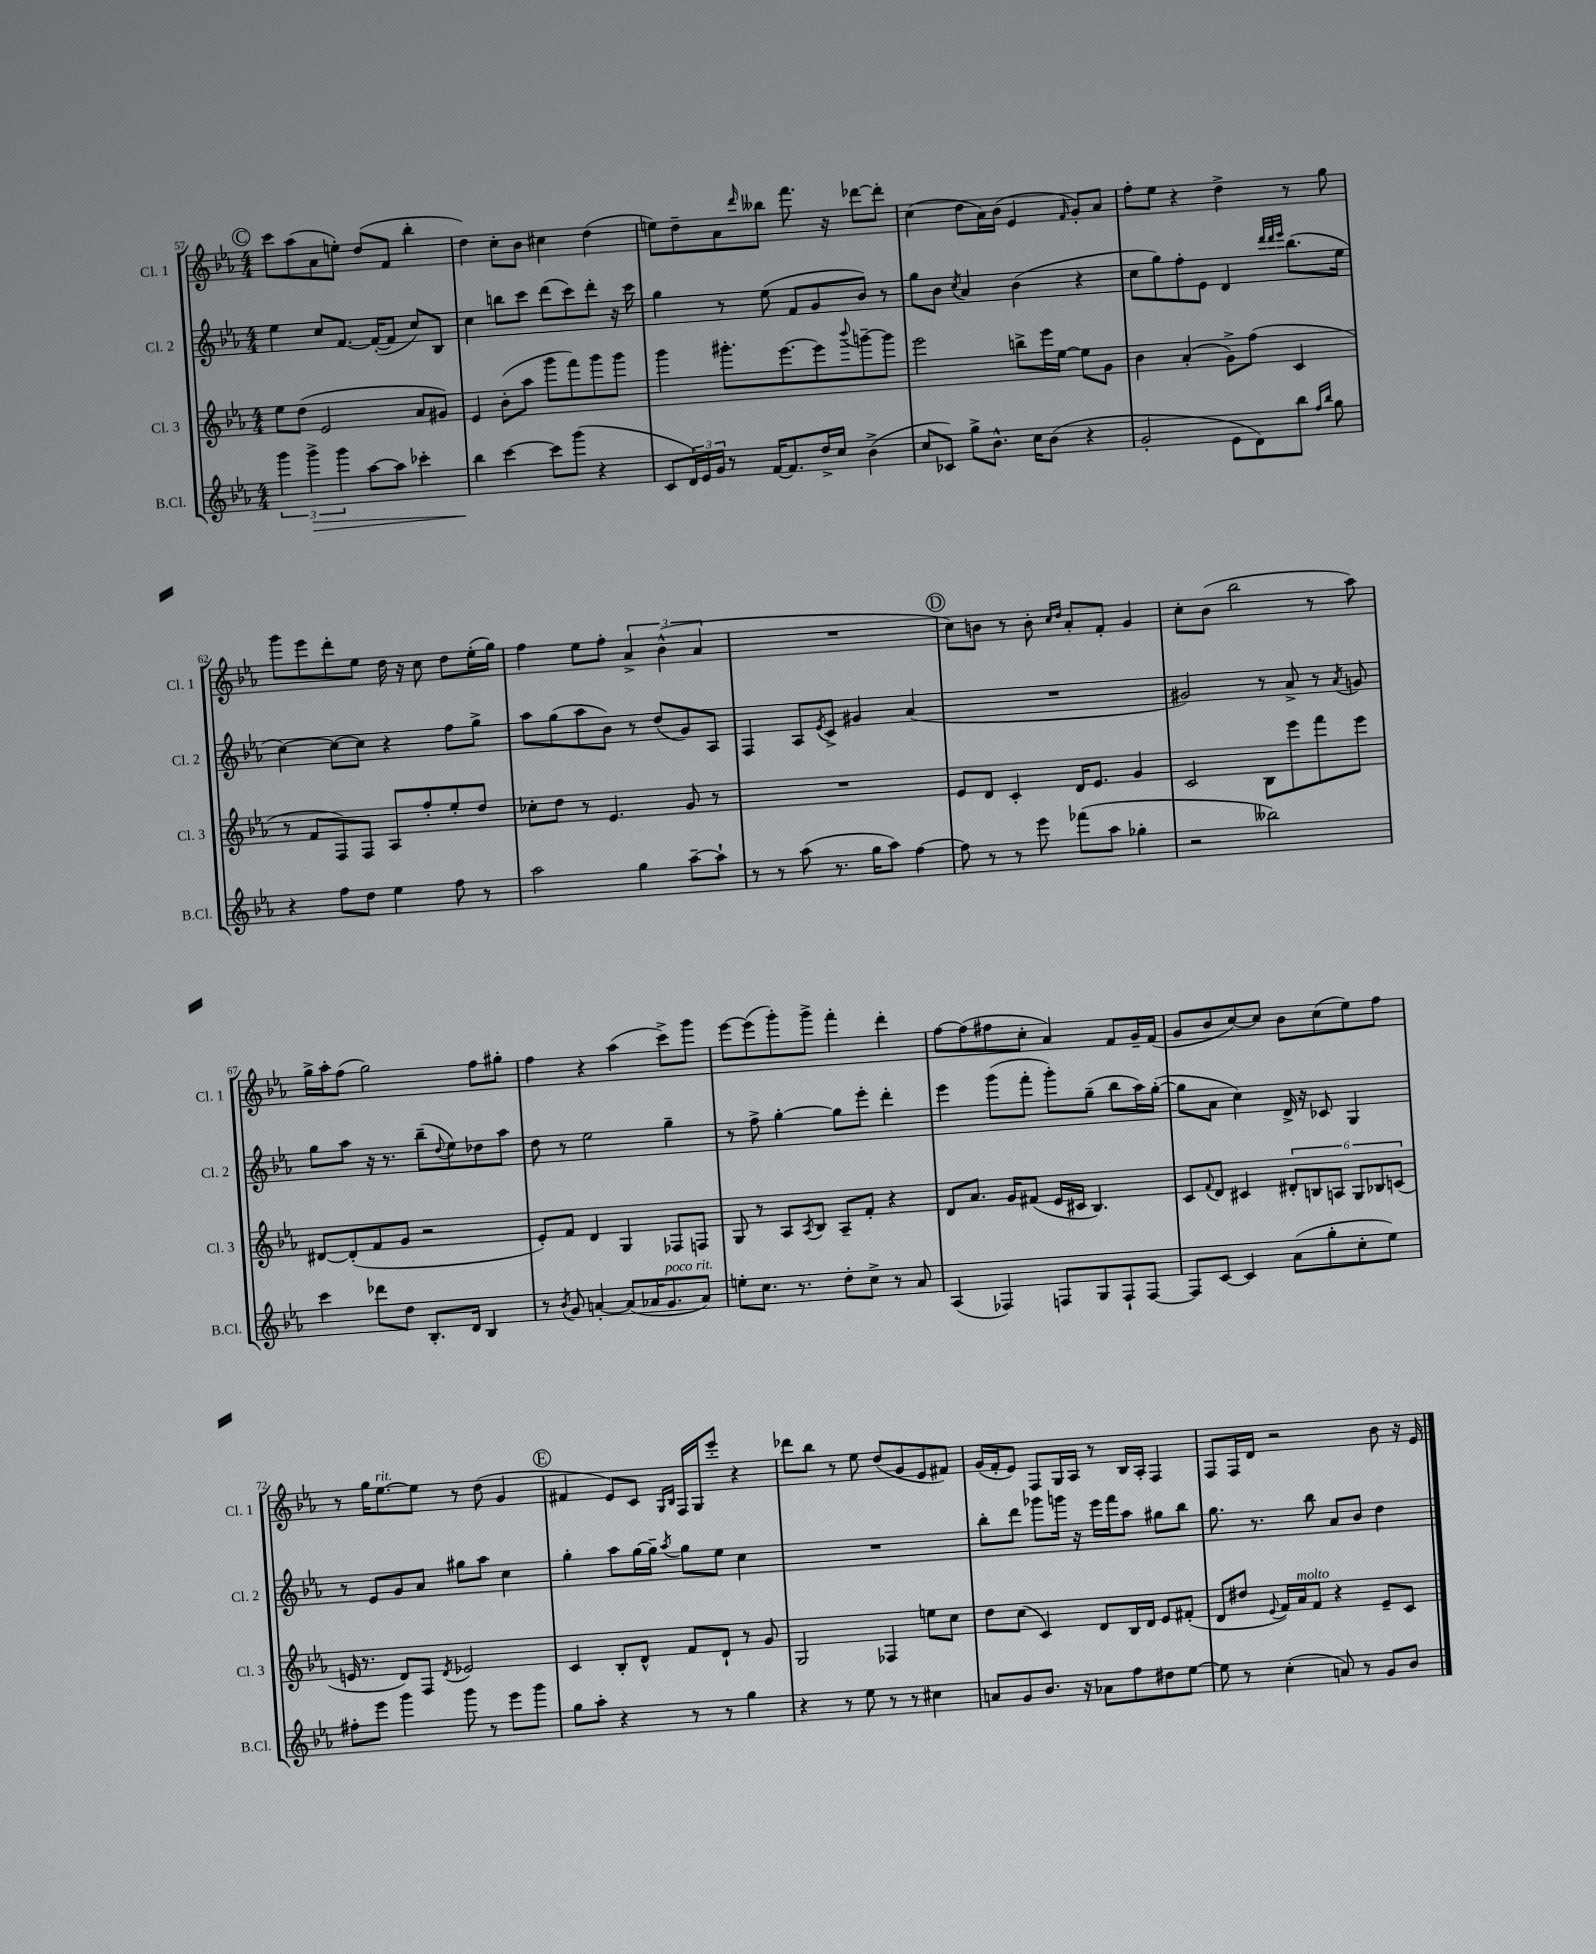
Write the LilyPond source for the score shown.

<<
\new StaffGroup <<
\new Staff = "s0" \with { instrumentName = "Cl. 1" shortInstrumentName = "Cl. 1" } {
    \clef treble \key ees \major \numericTimeSignature \time 4/4
    \mark \markup { \circle "C" } c'''8 aes''8( aes'8 e''8-.) d''8( f'8 bes''4-. |
    d''4) c''8-. bes'8 cis''4 d''4( |
    e''8) d''8-- aes'8 \grace { d'''16 } beses''8 f'''8. r16 des'''8~ des'''8-. |
    c''4( d''8 aes'16) bes'16( ees'4 \grace { f'16 } g'8-.) aes'8 |
    f''8-. ees''8 r4 d''4-> r8 g''8 |
    g'''8 ees'''8 d'''8-. ees''8 d''16 r16 c''8 d''8 ees''16-.( g''16) |
    f''4 ees''8 f''8-. \tuplet 3/2 { aes'4-> bes'4-^( aes'4 } |
    R1 |
    \mark \markup { \circle "D" } c''8) b'8 r8 b'8-. \grace { c''16 d''16 } aes'8-. f'8-. g'4 |
    c''8-. bes'8( bes''2 r8 aes''8) |
    g''16-> aes''16-. f''8( g''2) f''8 gis''8-. |
    f''4 r4 aes''4( c'''8->) g'''8 |
    ees'''8~ ees'''8( g'''8-.) g'''8-> f'''4-. d'''4-. |
    f''8~ f''8( fis''8 c''8-. aes'4) f'8 g'16-- f'16( |
    g'8 bes'8 c''8~) c''8 bes'8 c''8( ees''8) f''8 |
    r8 g''16 ees''8.~^\markup { \italic "rit." } ees''8 r8 d''8( g'4 |
    \mark \markup { \circle "E" } fis'4 ees'8) c'8 \grace { g16 bes16 } f16 g16 ees'''8-. r4 |
    des'''8 bes''8 r8 ees''8 d''8( g'8 ees'8 fis'8) |
    g'16( f'16-. ees'8) f8 g16 aes16 r8 bes16 aes16-. f4 |
    f8 f16 d'16 r2 bes'8 r16 ees'16 \bar "|." |
}
\new Staff = "s1" \with { instrumentName = "Cl. 2" shortInstrumentName = "Cl. 2" } {
    \clef treble \key ees \major \numericTimeSignature \time 4/4
    \mark \markup { \circle "C" } ees''4 c''8 f'8.~ f'16~-.( f'8 c''8) bes8 |
    c''4 b''8 c'''8 d'''8( c'''8) d'''8-. r16 c'''16 |
    g''4 r8 ees''8( f'8 g'8 bes'8) r8 |
    g''8 bes'8 \acciaccatura { c''8 } aes'4 bes'4( r4 |
    c''8 g''8) f''8-. ees'8 d'4 \grace { d'''32 d'''32 ees'''32 } bes''8.( ees''16 |
    c''4~) c''8~ c''8 r4 f''8 g''8-> |
    aes''8 g''8( aes''8 bes'8) r8 d''8( g'8) aes8 |
    f4 aes8 \acciaccatura { ees'8 } c'8-> gis'4 aes'4( |
    \mark \markup { \circle "D" } R1 |
    gis'2) r8 aes'8-> r8 \acciaccatura { aes'8 } g'8 |
    g''8 aes''8 r16 r8. bes''8--( \appoggiatura { d''8 } ees''8) des''8 aes''8 |
    d''8 r8 ees''2 g''4-- |
    r8 f''8-> g''4~-. g''8 ees'''8-. d'''4-. |
    ees'''4 g'''8( f'''8-. g'''8-.) g''8--( bes''8 aes''16) g''16~-.( |
    g''8 aes'8 c''4) d'16-> r16 ces'8 g4 |
    r8 ees'8 g'8 aes'8 gis''8 aes''8 c''4 |
    \mark \markup { \circle "E" } g''4-. aes''8 g''16~ g''16-- \acciaccatura { aes''8 } g''8 ees''8 c''4 |
    R1 |
    bes''8-. d'''8 ges'''8 g'''16 r16 ees'''16 f'''16 aes''8 gis''8 bes''8 |
    g''8. r8. bes''8 aes'8 bes'8 d''4 \bar "|." |
}
\new Staff = "s2" \with { instrumentName = "Cl. 3" shortInstrumentName = "Cl. 3" } {
    \clef treble \key ees \major \numericTimeSignature \time 4/4
    \mark \markup { \circle "C" } ees''8 d''8( ees'2 aes'8 gis'8) |
    ees'4 bes'8-.( aes''8 g'''8 f'''8) g'''8 g'''8 |
    g'''4 gis'''8.-. ees'''8.~ ees'''8 \appoggiatura { bes'''8 } g'''8~-- g'''8 |
    ees'''2 b''8-> ees'''16 ees''16~ ees''8 g'8 |
    bes'4 aes'4-.( g'8->) f''8( c'4 |
    r8 f'8 f8) f8 aes8 f''8-. ees''8-. d''8 |
    ces''8-. d''8 r8 ees'4. g'8 r8 |
    R1 |
    \mark \markup { \circle "D" } ees'8 d'8 c'4-. d'16 ees'8. g'4 |
    c'2 bes8 ees'''8 f'''8 ees'''8 |
    dis'8~ dis'8-.( f'8 g'8 r2 |
    ees'8-.) f'8 d'4 g4 fes8 f8 |
    g8 r8 aes8 \acciaccatura { aes8 } bes8 aes8-- f'8-. r4 |
    d'8 aes'8. g'16 fis'8( ees'16 cis'16 bes4.) |
    c'8 \appoggiatura { f'8 } d'8 cis'4 \tuplet 6/4 { dis'8-. b8 a8 g8 bes8 c'8( } |
    e'16 r8. d'8) f8 \acciaccatura { d'8 } ees'2 |
    \mark \markup { \circle "E" } c'4 bes8-. d'8-^ f'8 d'8-! r8 g'8 |
    g2 fes4 e''8 c''8 |
    d''8 c''8( c'4) d'8 bes16 d'16 ees'8 fis'8-.( |
    d'8 dis''8 \appoggiatura { ees'8 } f'16) aes'16^\markup { \italic "molto" } f'8 r4 ees'8-- c'8 \bar "|." |
}
\new Staff = "s3" \with { instrumentName = "B.Cl." shortInstrumentName = "B.Cl." } {
    \clef treble \key ees \major \numericTimeSignature \time 4/4
    \mark \markup { \circle "C" } \tuplet 3/2 { g'''4 g'''4->\> g'''4 } aes''8~ aes''8 ces'''4-. |
    bes''4\! c'''4~ c'''8 g'''8( r4 |
    c'8 \tuplet 3/2 { d'16) ees'16 g'16 } r8 f'16~ f'8. d''16-> c''16 bes'4->( |
    c''8 ces'8) g''8-> bes'8.-^ c''16 bes'8( r4 |
    g'2-. ees'8 d'8) bes''8 \grace { f''16 bes''16 } g''8 |
    r4 f''8 d''8 ees''4 f''8 r8 |
    aes''2 g''4 aes''8~-- aes''8-! |
    r8 r8 aes''8( r8. g''16 aes''8) f''4~ |
    \mark \markup { \circle "D" } f''8 r8 r8 ees'''8 fes'''8( aes''8 ges''4-. |
    r2 beses''2) |
    c'''4 des'''8 d''8 bes8.-. d'16 bes4 |
    r8 \acciaccatura { bes'8 } g'8 a'4~-. a'8( aes'16 g'8.^\markup { \italic "poco rit." } aes'8) |
    e''8-. c''8. r8. d''8-. c''8-> r8 aes'8 |
    aes4( fes4) f8 g8 f8-! f8~ |
    f8 c'8~ c'4 aes'8( g''8-. c''8-. ees''8) |
    fis''8-. ees'''8 g'''4 g'''8 r8 ees'''8 g'''8 |
    \mark \markup { \circle "E" } g''8 aes''8-. r4 r8 r8 g''4 |
    r4 r8 ees''8 r8 r8 cis''4 |
    a'8 g'8 bes'8. r16 aes'8 f''8 dis''8 ees''8~ |
    ees''8 r8 c''4-.( a'8) r8 g'8 bes'8 \bar "|." |
}
>>
>>
\layout { \context { \Score currentBarNumber = #57 } }
